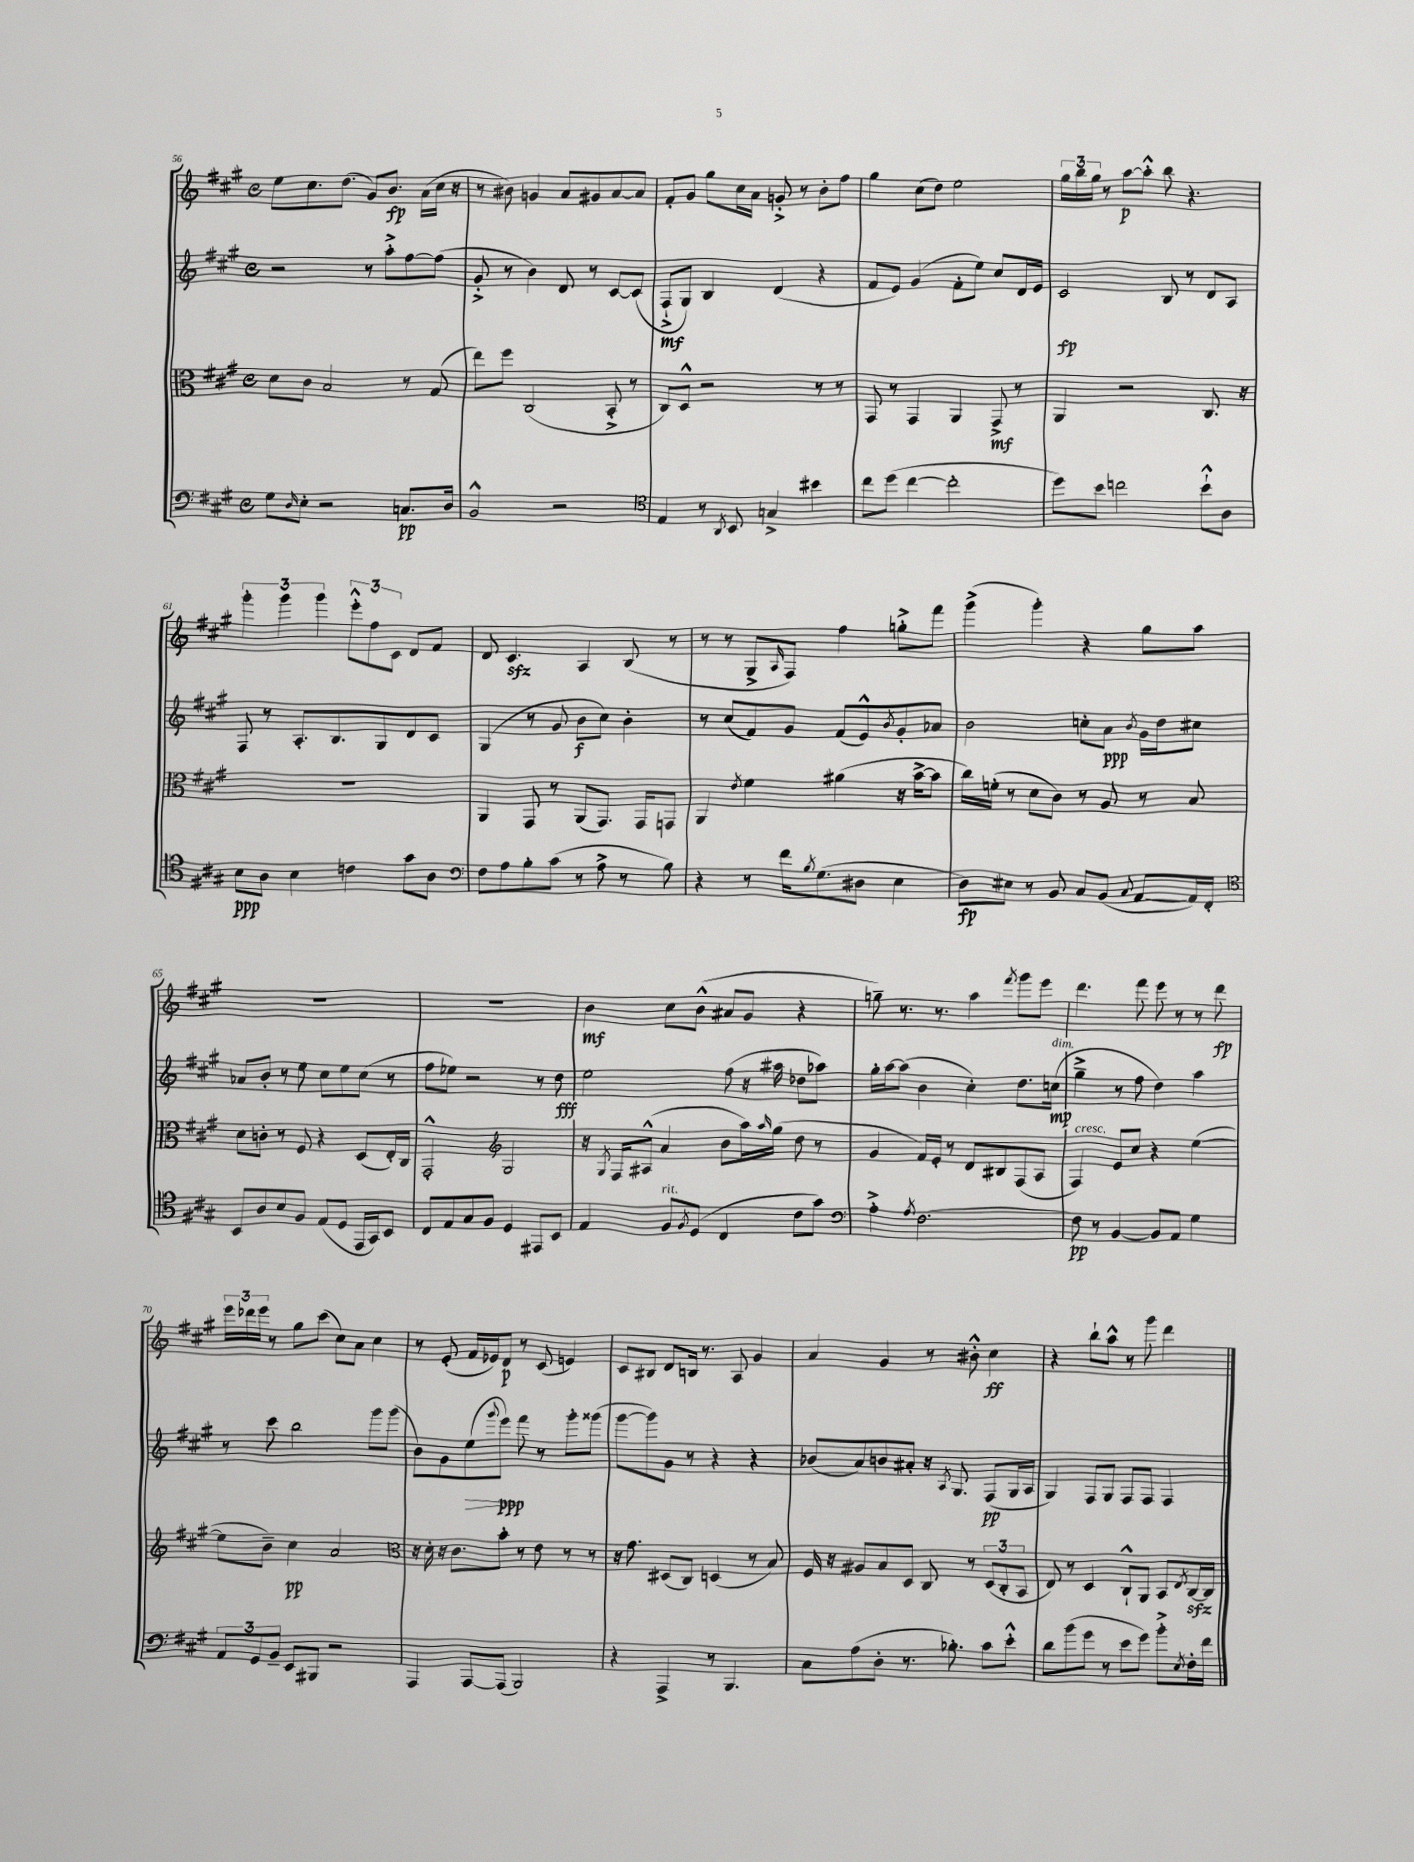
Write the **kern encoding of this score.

**kern	**dynam	**kern	**dynam	**kern	**dynam	**kern	**dynam
*part4	*part4	*part3	*part3	*part2	*part2	*part1	*part1
*staff4	*staff4	*staff3	*staff3	*staff2	*staff2	*staff1	*staff1
*clefF4	*	*clefC3	*	*clefG2	*	*clefG2	*
*k[f#c#g#]	*	*k[f#c#g#]	*	*k[f#c#g#]	*	*k[f#c#g#]	*
*M4/4	*	*M4/4	*	*M4/4	*	*M4/4	*
*met(c)	*	*met(c)	*	*met(c)	*	*met(c)	*
=56	=56	=56	=56	=56	=56	=56	=56
8G#\L	.	8d\L	.	2r	.	8ee\L	.
16qqD/	.	.	.	.	.	.	.
8E'\J	.	8c#\J	.	.	.	8.cc#\	.
2r	.	2B/	.	.	.	.	.
.	.	.	.	.	.	(8.dd\J	.
.	.	.	.	8r	.	8g#/L)	.
.	.	.	.	8aa'^\L	.	8.b/J	fp
8.Cn/L	pp	8r	.	[8ff#\	.	.	.
.	.	.	.	.	.	(16a\LL	.
.	.	(8G#/	.	(8ff#\J]	.	16cc#\JJ	.
16D/Jk	.	.	.	.	.	16r	.
=57	=57	=57	=57	=57	=57	=57	=57
2BB^^/	.	8ee\L)	.	8g#'^/	.	8r	.
.	.	8ff#\J	.	8r	.	8b#X\)	.
.	.	(2C#/	.	4b\)	.	4gn/	.
2r	.	.	.	8d/	.	8a/L	.
.	.	.	.	8r	.	8g#X/	.
.	.	8BB'^/	.	[8c#/L	.	[8a/	.
.	.	8r	.	(8c#/J]	.	8a/J]	.
=58	=58	=58	=58	=58	=58	=58	=58
*clefC4	*	*	*	*	*	*	*
4E/	.	8C#/L)	.	8F#`^/L	mf	8f#'/L	.
.	.	8D^^/J	.	8G#/J)	.	8g#/J	.
8r	.	2r	.	4B/	.	8gg#\L	.
8qAA/	.	.	.	.	.	.	.
8BB/	.	.	.	.	.	16cc#\L	.
.	.	.	.	.	.	16a\JJ	.
4Gn^/	.	.	.	(4d/	.	8gn'^/	.
.	.	.	.	.	.	8r	.
4b#X\	.	8r	.	4r	.	8b'\L	.
.	.	8r	.	.	.	8ff#\J	.
=59	=59	=59	=59	=59	=59	=59	=59
8cc#\L	.	8GG#/	.	8f#/L	.	4gg#\	.
(8dd\J	.	8r	.	8e/J)	.	.	.
[4cc#\	.	4GG#/	.	(4g#/	.	(8cc#\L	.
.	.	.	.	.	.	8dd\J)	.
2cc#'\]	.	4AA/	.	8f#'\L	.	2ee\	.
.	.	.	.	8ee\J)	.	.	.
.	.	8GG#^/	mf	8cc#/L	.	.	.
.	.	8r	.	16d/L	.	.	.
.	.	.	.	16e/JJ	.	.	.
=60	=60	=60	=60	=60	=60	=60	=60
8dd\L)	.	4AA/	.	2c#/	fp	24gg#\LL	.
.	.	.	.	.	.	24bb\	.
.	.	.	.	.	.	24gg#\JJ	.
8b\J	.	.	.	.	.	8r	.
2ccn\	.	2r	.	.	.	[8aa\L	p
.	.	.	.	.	.	8aa'^^\J]	.
.	.	.	.	8B/	.	8bb\	.
.	.	.	.	8r	.	4.r	.
8b`^^\L	.	8.C#/	.	8d/L	.	.	.
8A\J	.	.	.	8A/J	.	.	.
.	.	16r	.	.	.	.	.
!!LO:LB:g=z
=61	=61	=61	=61	=61	=61	=61	=61
8B\L	ppp	1r	.	8F#/	.	6ggg#'\	.
8A\J	.	.	.	8r	.	.	.
.	.	.	.	.	.	6ggg#\	.
4B\	.	.	.	8.A'/L	.	.	.
.	.	.	.	.	.	6ggg#\	.
.	.	.	.	8.B/	.	.	.
4cn\	.	.	.	.	.	12eee'^^\L	.
.	.	.	.	.	.	12ff#\	.
.	.	.	.	8G#/	.	.	.
.	.	.	.	.	.	12c#\J	.
8g#\L	.	.	.	8d/	.	8d/L	.
8A\J	.	.	.	8c#/J	.	8f#/J	.
=62	=62	=62	=62	=62	=62	=62	=62
*clefF4	*	*	*	*	*	*	*
8F#\L	.	4AA/	.	(4G#/	.	8d/	.
8A\	.	.	.	.	.	4.c#zz/	.
8B'\	.	8GG#/	.	8r	.	.	.
(8c#\J	.	8r	.	8g#/	.	.	.
8r	.	(8AA/L	.	8b\L	f	4A/	.
8A^\	.	8.GG#/J)	.	8cc#\J)	.	.	.
8r	.	.	.	4b'\	.	(8B/	.
.	.	16GG#/KL	.	.	.	.	.
8B\)	.	8GGn/J	.	.	.	8r	.
=63	=63	=63	=63	=63	=63	=63	=63
4r	.	4AA/	.	8r	.	8r	.
.	.	.	.	(8cc#/L	.	8r	.
.	.	8qe/	.	.	.	.	.
8r	.	4f#\	.	8f#/)	.	8G#^/L	.
.	.	.	.	.	.	16qqA/	.
16f#\KL	.	.	.	8g#/J	.	8F#/J)	.
8qB/	.	.	.	.	.	.	.
(8.G#\	.	.	.	.	.	.	.
.	.	(4a#X\	.	(8f#/L	.	4ff#\	.
8D#X\J	.	.	.	8e^^/)	.	.	.
.	.	.	.	8qb/	.	.	.
4E\	.	16r	.	8g#'/	.	8ggn'^\L	.
.	.	[16b^\KL	.	.	.	.	.
.	.	8b\J]	.	8a-X/J	.	8fff#\J	.
=64	=64	=64	=64	=64	=64	=64	=64
8D\L)	fp	16cc#\LL)	.	2b\	.	(4ggg#^\	.
.	.	(16fn'\JJ	.	.	.	.	.
8E#X\J	.	8r	.	.	.	.	.
8r	.	8d\L	.	.	.	4ggg#'\)	.
8BB/	.	8c#\J)	.	.	.	.	.
8C#/L	.	8r	.	8ccn'\L	.	4r	.
(8BB/J	.	8A/	.	8a\J	ppp	.	.
8qqC#/	.	.	.	8qb/	.	.	.
[8AA/L	.	8r	.	16g#\LL	.	8gg#\L	.
.	.	.	.	16dd\J	.	.	.
16AA/L])	.	8B/	.	8cc#X\J	.	8aa\J	.
16FF#'/JJ	.	.	.	.	.	.	.
!!LO:LB:g=z
=65	=65	=65	=65	=65	=65	=65	=65
*clefC4	*	*	*	*	*	*	*
8BB/L	.	8d\L	.	8a-X/L	.	1r	.
8A/	.	8cn'\J	.	8b'/J	.	.	.
8B/	.	8r	.	8r	.	.	.
8F#/J	.	8F#/	.	8ee\	.	.	.
(8E/L	.	4r	.	8cc#\L	.	.	.
8D/J	.	.	.	8ee\	.	.	.
16EE/LL	.	(8D/L	.	(8cc#\J	.	.	.
16GG#/J)	.	.	.	.	.	.	.
8BB/J	.	16E'/L)	.	8r	.	.	.
.	.	16C#/JJ	.	.	.	.	.
=66	=66	=66	=66	=66	=66	=66	=66
8C#/L	.	2GG#'^^/	.	8ff#\L	.	1r	.
8E/	.	.	.	8ee-X\J)	.	.	.
8G#/	.	.	.	2r	.	.	.
8F#/J	.	.	.	.	.	.	.
*	*	*clefG2	*	*	*	*	*
4D/	.	2G#/	.	.	.	.	.
8EE#X/L	.	.	.	8r	.	.	.
8BB/J	.	.	.	8dd\	fff	.	.
=67	=67	=67	=67	=67	=67	=67	=67
4E/	.	16r	.	2ee\	.	4b\	mf
.	.	8qG#/	.	.	.	.	.
.	.	16F#/KL	.	.	.	.	.
.	.	(8A#X^^/J	.	.	.	.	.
!LO:TX:a:i:t=rit.	!	!	!	!	!	!	!
8F#/L	.	4a/	.	.	.	8cc#\L	.
8qF#/	.	.	.	.	.	.	.
(8D/J	.	.	.	.	.	(8b^^\J	.
4C#/	.	8b\L	.	(8ff#\	.	8a#X/L	.
.	.	16aa\L)	.	16r	.	8g#/J	.
.	.	16qqaa/	.	.	.	.	.
.	.	(16gg#\JJ	.	16aa#X\	.	.	.
8c#\L	.	8dd\	.	8dd-X\L	.	4r	.
8g#\J)	.	8r	.	8aa-X\J)	.	.	.
=68	=68	=68	=68	=68	=68	=68	=68
*clefF4	*	*	*	*	*	*	*
4A'^\	.	4g#/	.	16gg#'\LL	.	8ggn~\)	.
.	.	.	.	[16aa\J	.	.	.
.	.	.	.	(8aa\J]	.	8.r	.
8qA/	.	.	.	.	.	.	.
[2.F#\	.	16f#/LL)	.	4b\	.	.	.
.	.	16e'/JJ	.	.	.	8.r	.
.	.	8r	.	.	.	.	.
.	.	8d/L	.	4cc#'\)	.	4aa\	.
.	.	8B#X/	.	.	.	.	.
.	.	.	.	.	.	8qfff#/	.
.	.	(8F#/	.	8.dd\L	.	8ggg#\L	.
.	.	8A/J	.	.	.	8eee\J	.
!	!	!	!	!LO:TX:a:i:t=dim.	!	!	!
.	.	.	.	(16ccn\Jk	mp	.	.
=69	=69	=69	=69	=69	=69	=69	=69
!	!	!LO:TX:a:i:t=cresc.	!	!	!	!	!
8F#\]	pp	4F#/)	.	4gg#~^\	.	4.ddd\	.
8r	.	.	.	.	.	.	.
[4BB/	.	8e/L	.	8r	.	.	.
.	.	8cc#/J	.	8ff#\	.	8fff#\	.
8BB/L]	.	4r	.	4dd\)	.	8eee\	.
8AA/J	.	.	.	.	.	8r	.
4G#\	.	([4ee\	.	4aa\	.	8r	.
.	.	.	.	.	.	8ddd\	fp
!!LO:LB:g=z
=70	=70	=70	=70	=70	=70	=70	=70
12AA/L	.	8ee\L]	.	8r	.	24eee\LL	.
.	.	.	.	.	.	24ddd-X\	.
12GG#/	.	.	.	.	.	24eee\JJ	.
.	.	8b~\J)	.	8ccc#\	.	8r	.
12BB~/J	.	.	.	.	.	.	.
8EE/L	.	4cc#\	pp	2bb\	.	8gg#\L	.
8BBB#X/J	.	.	.	.	.	(8ccc#\J	.
2r	.	2a/	.	.	.	8cc#\L)	.
.	.	.	.	.	.	8a\J	.
.	.	.	.	8ggg#\L	.	4cc#\	.
.	.	.	.	(8ggg#\J	.	.	.
=71	=71	=71	=71	=71	=71	=71	=71
*	*	*clefC3	*	*	*	*	*
4AAA/	.	16r	.	8b\L)	.	8r	.
.	.	16d'\	.	.	.	.	.
.	.	16r	.	8g#\	.	(8e'/	.
.	.	8.c#\L	.	.	.	.	.
!	!	!	!	!	!LO:HP:b	!	!
[8AAA/L	.	.	.	(8ee\	>	16f#/LL	.
.	.	.	.	.	.	16e-X/J)	.
.	.	.	.	8qqggg#/	.	.	.
(8AAA/J]	.	8b'\J	.	8eee\J)	ppp	8d/J	p
2BBB/)	.	8r	.	8fff#\	]	8r	.
.	.	8e\	.	8r	.	(8c#/	.
.	.	8r	.	8ggg#'\L	.	4en/)	.
.	.	8r	.	(8ggg##X\J	.	.	.
=72	=72	=72	=72	=72	=72	=72	=72
4r	.	16r	.	[8ggg#\L	.	8c#/L	.
.	.	8.g#\	.	.	.	.	.
.	.	.	.	8ggg#\])	.	8B#X/J	.
4AAA^/	.	(8D#X/L	.	8g#\J	.	8d/L	.
.	.	8C#/J)	.	8r	.	16Bn/Jk	.
.	.	.	.	.	.	8.r	.
8r	.	(4Dn/	.	4r	.	.	.
4.BBB/	.	.	.	.	.	8A/	.
.	.	8r	.	4r	.	4g#/	.
.	.	8B/)	.	.	.	.	.
=73	=73	=73	=73	=73	=73	=73	=73
8C#\L	.	16F#/	.	(8b-X/L	.	4a/	.
.	.	16r	.	.	.	.	.
(8A\	.	8A#X/L	.	8a/)	.	.	.
8D'\J	.	8B/	.	8bn/	.	4g#/	.
8.r	.	8D/J	.	8a#X'/J	.	.	.
.	.	8C#/	.	16r	.	8r	.
.	.	.	.	8qA/	.	.	.
8.B-X'\)	.	.	.	8.G#/	.	.	.
.	.	8r	.	.	.	8b#X'^^\	.
8c#\L	.	(12D/L	.	(8F#/L	pp	4cc#\	ff
.	.	12C#'/	.	.	.	.	.
8e'^^\J	.	.	.	16G#/L	.	.	.
.	.	12BB/J	.	.	.	.	.
.	.	.	.	16A/JJ	.	.	.
=74	=74	=74	=74	=74	=74	=74	=74
8d\L	.	8E/)	.	4G#/)	.	4r	.
(8b\	.	8r	.	.	.	.	.
8g#\J	.	4D/	.	8F#/L	.	8bb`\L	.
8r	.	.	.	8G#/J	.	8aa^^\J	.
8e\L	.	8C#`^^/L	.	8F#/L	.	8r	.
8g#\J)	.	8AA/J	.	8F#/J	.	8ggg#\	.
8b'^\L	.	8BB/L	.	4F#/	.	4ddd\	.
8qE/	.	8qE/	.	.	.	.	.
16F#'\L	.	[16C#zz/L	.	.	.	.	.
16f#\JJ	.	16C#/JJ]	.	.	.	.	.
==	==	==	==	==	==	==	==
*-	*-	*-	*-	*-	*-	*-	*-
